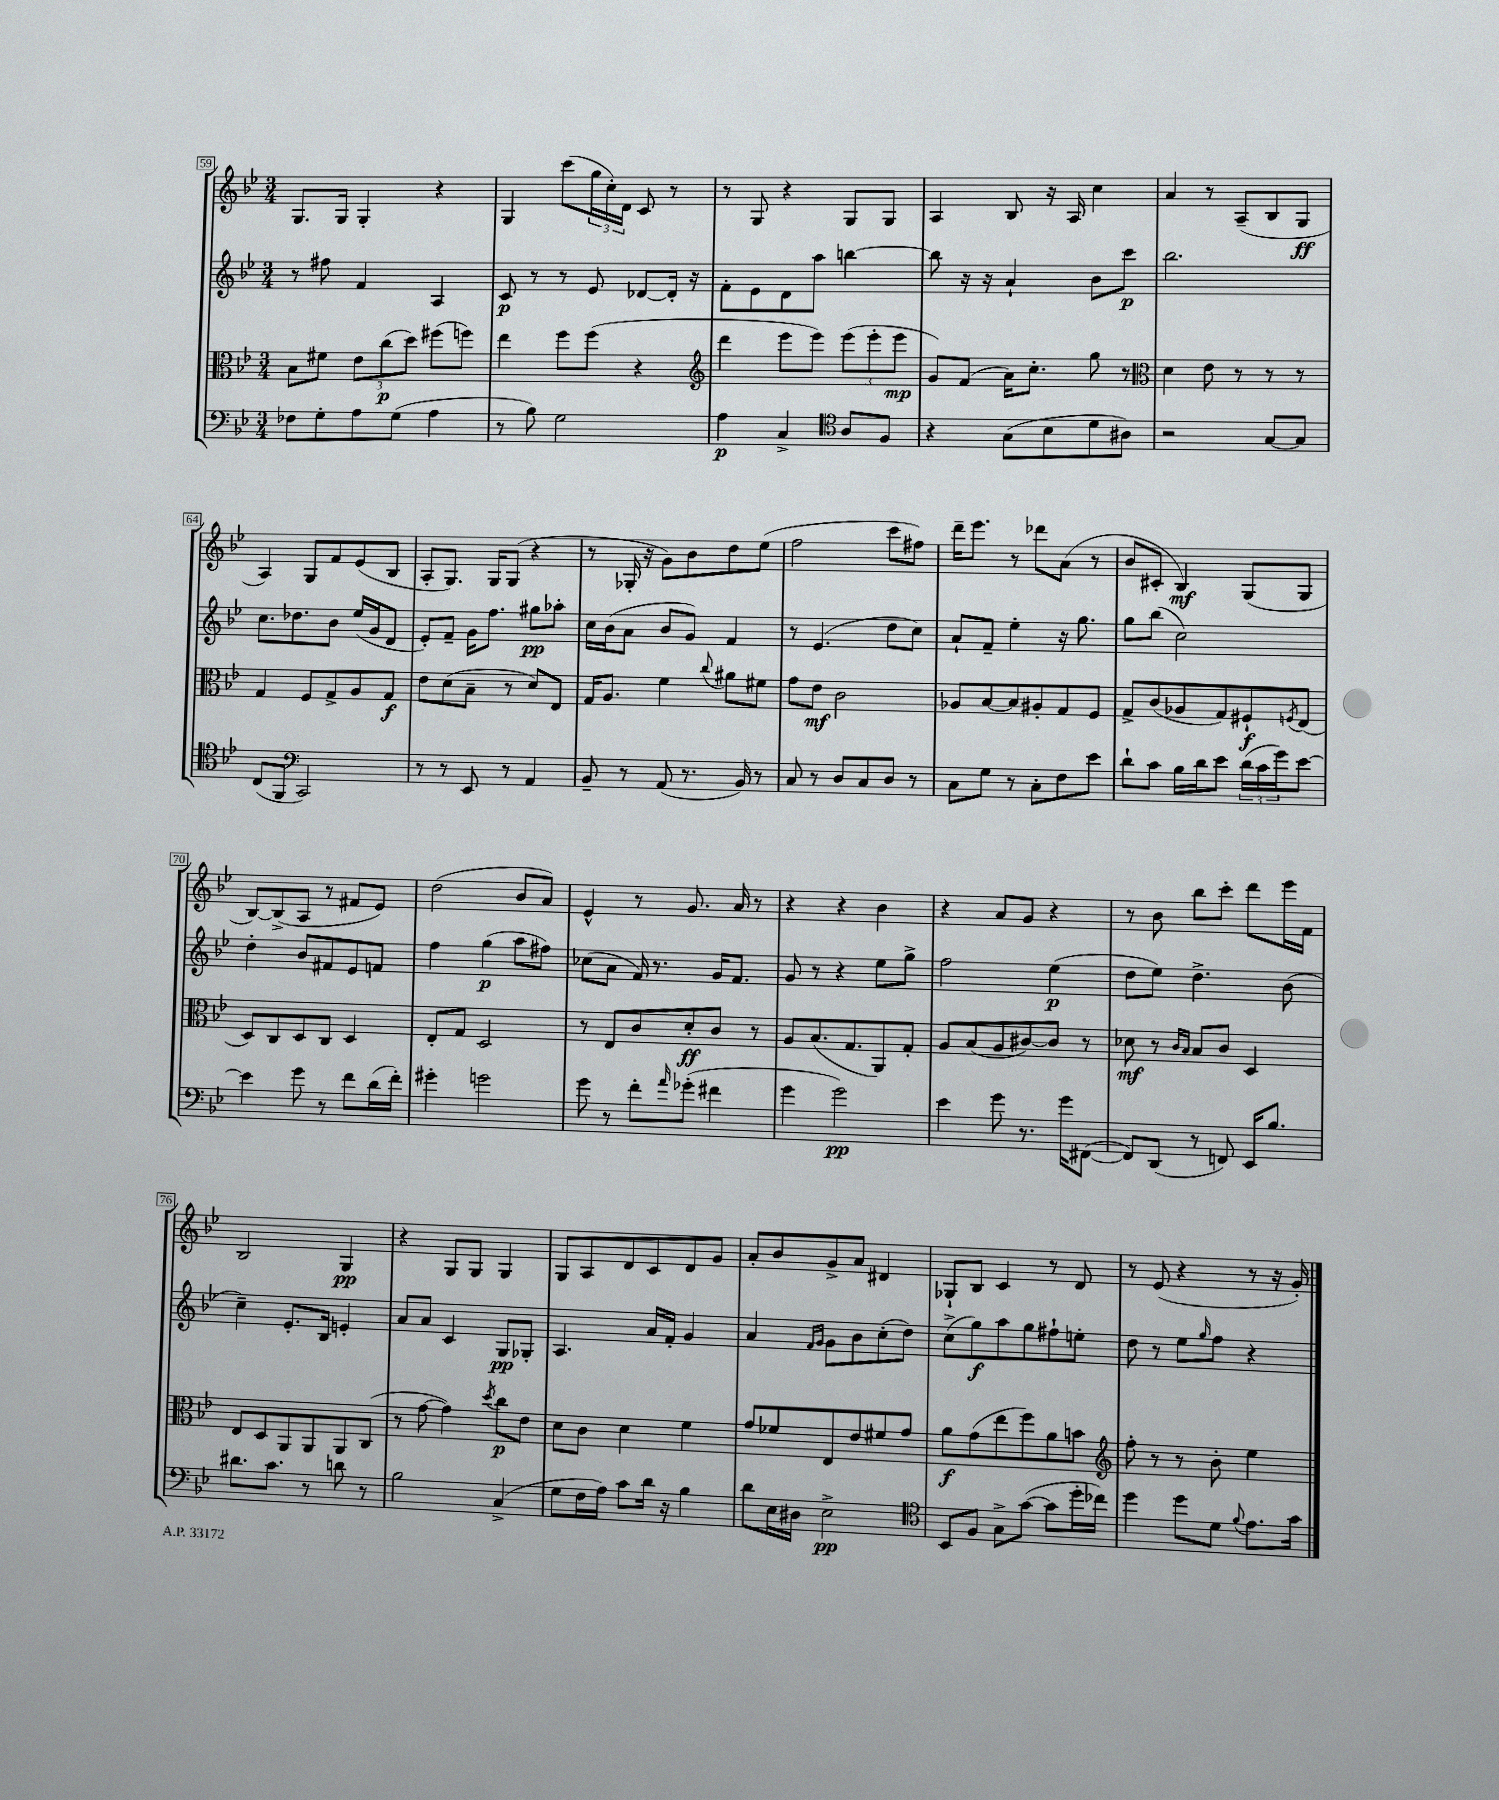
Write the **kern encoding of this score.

**kern	**dynam	**kern	**dynam	**kern	**dynam	**kern	**dynam
*part4	*part4	*part3	*part3	*part2	*part2	*part1	*part1
*staff4	*staff4	*staff3	*staff3	*staff2	*staff2	*staff1	*staff1
*clefF4	*	*clefC3	*	*clefG2	*	*clefG2	*
*k[b-e-]	*	*k[b-e-]	*	*k[b-e-]	*	*k[b-e-]	*
*M3/4	*	*M3/4	*	*M3/4	*	*M3/4	*
=59	=59	=59	=59	=59	=59	=59	=59
8F-X\L	.	8B-\L	.	8r	.	8.G/L	.
8G'\	.	8f#X\J	.	8ff#X\	.	.	.
.	.	.	.	.	.	16G/Jk	.
8A\	.	12e-\L	.	4f/	.	4G'/	.
.	.	(12cc\	p	.	.	.	.
(8G\J	.	.	.	.	.	.	.
.	.	12dd\J)	.	.	.	.	.
4A\	.	(8ff#X\L	.	4A/	.	4r	.
.	.	8ffn\J)	.	.	.	.	.
=60	=60	=60	=60	=60	=60	=60	=60
8r	.	4ee-\	.	8c/	p	4G/	.
8B-\)	.	.	.	8r	.	.	.
2G\	.	8ff\L	.	8r	.	(8ccc\L	.
.	.	(8ff\J	.	8e-/	.	24gg\L	.
.	.	.	.	.	.	24cc'\)	.
.	.	.	.	.	.	24d\JJ	.
.	.	4r	.	[8d-X/L	.	8c/	.
.	.	.	.	16d-'/Jk]	.	8r	.
.	.	.	.	16r	.	.	.
=61	=61	=61	=61	=61	=61	=61	=61
*	*	*clefG2	*	*	*	*	*
4A\	p	4ddd\	.	8f'\L	.	8r	.
.	.	.	.	8e-\	.	8G/	.
4C^/	.	8eee-\L	.	8d\	.	4r	.
.	.	8eee-\J)	.	8aa\J	.	.	.
*clefC4	*	*	*	*	*	*	*
8A/L	.	(12eee-\L	.	[4bbn\	.	8G/L	.
.	.	12eee-'\	.	.	.	.	.
8F/J	.	.	.	.	.	8G/J	.
.	.	12eee-\J	mp	.	.	.	.
=62	=62	=62	=62	=62	=62	=62	=62
4r	.	8g/L)	.	8bb\]	.	4A/	.
.	.	(8f/J	.	16r	.	.	.
.	.	.	.	16r	.	.	.
(8G\L	.	16a\KL)	.	4a`/	.	8B-/	.
.	.	8.cc'\J	.	.	.	.	.
8B-\	.	.	.	.	.	16r	.
.	.	.	.	.	.	16A/	.
8d\	.	8gg\	.	8b-\L	.	4cc\	.
8A#X\J)	.	8r	.	8ccc\J	p	.	.
=63	=63	=63	=63	=63	=63	=63	=63
*	*	*clefC3	*	*	*	*	*
2r	.	4d\	.	2.bb-\	.	4a/	.
.	.	8e-\	.	.	.	8r	.
.	.	8r	.	.	.	(8A~/L	.
[8G/L	.	8r	.	.	.	8B-/	.
8G/J]	.	8r	.	.	.	8G/J	ff
!!LO:LB:g=z
=64	=64	=64	=64	=64	=64	=64	=64
(8C/L	.	4G/	.	8.cc\L	.	4A/)	.
8FF/J	.	.	.	.	.	.	.
.	.	.	.	8.dd-X\	.	.	.
*clefF4	*	*	*	*	*	*	*
2CC/)	.	8F/L	.	.	.	8G/L	.
.	.	8G^/	.	8b-\J	.	8f/	.
.	.	8A/	.	(16ee-/LL	.	(8e-/	.
.	.	.	.	16g/J	.	.	.
.	.	8G/J	f	8d/J	.	8B-/J	.
=65	=65	=65	=65	=65	=65	=65	=65
8r	.	8e-\L	.	8e-'/L)	.	8A'/L	.
8r	.	(8d\	.	8f~/J	.	8.G/J)	.
8EE-/	.	8B-~\J	.	16g\KL	.	.	.
.	.	.	.	8.ff\J	.	16G/KL	.
8r	.	8r	.	.	.	(8G/J	.
4AA/	.	8d/L)	.	8gg#X\L	pp	4r	.
.	.	8E-/J	.	8aa-X'\J	.	.	.
=66	=66	=66	=66	=66	=66	=66	=66
8BB-~/	.	16G/KL	.	16cc\LL	.	8r	.
.	.	8.A/J	.	(16b-\J	.	.	.
8r	.	.	.	8a\J	.	16G-X'/	.
.	.	.	.	.	.	16r	.
(8AA/	.	4f\	.	8b-/L	.	8g\L)	.
8.r	.	.	.	8g/J)	.	8b-\	.
.	.	8qqcc/	.	.	.	.	.
.	.	8a#X\L	.	4f/	.	8dd\	.
16BB-/)	.	.	.	.	.	.	.
8r	.	8f#X\J	.	.	.	(8ee-\J	.
=67	=67	=67	=67	=67	=67	=67	=67
8C/	.	8g\L	.	8r	.	2ff\	.
8r	.	8e-\J	mf	(4.e-/	.	.	.
8D/L	.	2c\	.	.	.	.	.
8C/	.	.	.	.	.	.	.
8D/J	.	.	.	8dd\L	.	8ccc\L	.
8r	.	.	.	8cc\J)	.	8ff#X\J)	.
=68	=68	=68	=68	=68	=68	=68	=68
8C\L	.	8A-X/L	.	8a`/L	.	16ddd~\KL	.
.	.	.	.	.	.	8.eee-\J	.
8G\J	.	[8B-/	.	8f~/J	.	.	.
8r	.	8B-/]	.	4ee-'\	.	8r	.
8C'\L	.	8A#X'/	.	.	.	8ddd-X\L	.
8F\	.	8G/	.	16r	.	(8a\J	.
.	.	.	.	8.gg\	.	.	.
8e-\J	.	8F/J	.	.	.	8r	.
=69	=69	=69	=69	=69	=69	=69	=69
8d`\L	.	8G^/L	.	8gg\L	.	8b-/L	.
8c\J	.	(8c/	.	(8bb-\J	.	8c#X'/J	.
16B-\LL	.	8A-X/	.	2cc\)	.	4B-/)	mf
16d\J	.	.	.	.	.	.	.
8e-\J	.	8G/)	.	.	.	.	.
(24d\LL	.	8F#X`/	f	.	.	(8G/L	.
24c\	.	.	.	.	.	.	.
24g\J)	.	.	.	.	.	.	.
.	.	8qFn/	.	.	.	.	.
[8e-\J	.	(8E-/J	.	.	.	8G/J	.
!!LO:LB:g=z
=70	=70	=70	=70	=70	=70	=70	=70
4e-\]	.	8D/L)	.	4dd'\	.	[8B-/L)	.
.	.	8C/	.	.	.	(8B-^/]	.
8g\	.	8D/	.	8b-/L	.	8A/J	.
8r	.	8C/J	.	8f#X/	.	8r	.
8f\L	.	4D/	.	8e-/	.	8f#X/L	.
(16d\L	.	.	.	8fn/J	.	8e-/J)	.
16f'\JJ)	.	.	.	.	.	.	.
=71	=71	=71	=71	=71	=71	=71	=71
4g#X'\	.	8E-'/L	.	4ff\	.	(2dd\	.
.	.	8G/J	.	.	.	.	.
2gn\	.	2D/	.	(4gg\	p	.	.
.	.	.	.	8aa\L	.	8b-/L	.
.	.	.	.	8ff#X\J)	.	8a/J)	.
=72	=72	=72	=72	=72	=72	=72	=72
8g\	.	8r	.	(8cc-X\L	.	4e-^^/	.
8r	.	8E-/L	.	8a\J	.	.	.
8f'\L	.	8c/	.	16f/)	.	8r	.
.	.	.	.	8.r	.	.	.
16qqa/	.	.	.	.	.	.	.
(8g-X'\J	.	8d'/	ff	.	.	8.g/	.
4f#X\	.	8c/J	.	16g/KL	.	.	.
.	.	.	.	8.f/J	.	16a/	.
.	.	8r	.	.	.	8r	.
=73	=73	=73	=73	=73	=73	=73	=73
4g\	.	8A/L	.	8g/	.	4r	.
.	.	(8.B-/	.	8r	.	.	.
2g\)	pp	.	.	4r	.	4r	.
.	.	8.G/	.	.	.	.	.
.	.	8AA/)	.	8ee-\L	.	4b-\	.
.	.	8G'/J	.	8gg^\J	.	.	.
=74	=74	=74	=74	=74	=74	=74	=74
4e-\	.	8A/L	.	2ff\	.	4r	.
.	.	(8B-/	.	.	.	.	.
8g\	.	8A/	.	.	.	8a/L	.
8.r	.	[8c#X/)	.	.	.	8g/J	.
.	.	8c#/J]	.	(4ee-\	p	4r	.
16g\KL	.	.	.	.	.	.	.
([8FF#X\J	.	8r	.	.	.	.	.
=75	=75	=75	=75	=75	=75	=75	=75
8FF#/L])	.	8d-X\	mf	8dd\L	.	8r	.
(8DD/J	.	8r	.	8ee-\J)	.	8b-\	.
.	.	16qqc/LL	.	.	.	.	.
.	.	16qqB-/JJ	.	.	.	.	.
8r	.	8B-/L	.	4.dd^\	.	8bb-\L	.
8FFn/)	.	8c/J	.	.	.	8ccc'\J	.
16EE-/KL	.	4D/	.	.	.	8ddd\L	.
8.B-/J	.	.	.	.	.	.	.
.	.	.	.	(8b-\	.	16eee-\L	.
.	.	.	.	.	.	16f\JJ	.
!!LO:LB:g=z
=76	=76	=76	=76	=76	=76	=76	=76
8.d#X\L	.	8E-/L	.	4cc~\)	.	2B-/	.
.	.	8D/	.	.	.	.	.
8.c\J	.	.	.	.	.	.	.
.	.	8AA/	.	8.e-'/L	.	.	.
8r	.	8AA/	.	.	.	.	.
.	.	.	.	16B-/Jk	.	.	.
8dn\	.	8AA/	.	4en'/	.	4G/	pp
8r	.	(8C/J	.	.	.	.	.
=77	=77	=77	=77	=77	=77	=77	=77
2B-\	.	8r	.	8a/L	.	4r	.
.	.	[8g\	.	8a/J	.	.	.
.	.	4g\])	.	4c/	.	8G/L	.
.	.	.	.	.	.	8G/J	.
.	.	8qdd/	.	.	.	.	.
(4C^/	.	8cc\L	p	8G/L	pp	4G/	.
.	.	8e-\J	.	8G-X'/J	.	.	.
=78	=78	=78	=78	=78	=78	=78	=78
8G\L	.	8d\L	.	4.A/	.	8G/L	.
16F\L	.	8c\J	.	.	.	8A/	.
16A\JJ)	.	.	.	.	.	.	.
8c\L	.	4d\	.	.	.	8d/	.
16d\Jk	.	.	.	16a/LL	.	8c/	.
16r	.	.	.	16f'/JJ	.	.	.
4B-\	.	4f\	.	4g/	.	8d/	.
.	.	.	.	.	.	8g/J	.
=79	=79	=79	=79	=79	=79	=79	=79
8d\L	.	8g/L	.	4a/	.	8a'/L	.
16E-\L	.	8f-X/	.	.	.	8b-/	.
16D#X\JJ	.	.	.	.	.	.	.
.	.	.	.	16qqf/LL	.	.	.
.	.	.	.	16qqg/JJ	.	.	.
2E-^\	pp	8E-/	.	8g\L	.	8g^/	.
.	.	8e-/	.	8b-\	.	8a/J	.
.	.	8f#X/	.	(8cc'\	.	4d#X/	.
.	.	8g/J	.	8dd\J)	.	.	.
=80	=80	=80	=80	=80	=80	=80	=80
*clefC4	*	*	*	*	*	*	*
8BB-/L	.	8a\L	f	(8cc^\L	.	8G-X`/L	.
8F/J	.	(8g\	.	8gg\)	f	8B-/J	.
8G^\L	.	8ee-\	.	8aa\	.	4c/	.
([8g\J	.	8ff\)	.	8gg\	.	.	.
8g\L]	.	8a\	.	8ff#X`\	.	8r	.
16dd'\L	.	8bn\J	.	8een'\J	.	8d/	.
16cc-X\JJ)	.	.	.	.	.	.	.
=81	=81	=81	=81	=81	=81	=81	=81
*	*	*clefG2	*	*	*	*	*
4dd\	.	8ff'\	.	8dd\	.	8r	.
.	.	8r	.	8r	.	(8e-/	.
8dd\L	.	8r	.	8ee-\L	.	4r	.
.	.	.	.	16qqgg/	.	.	.
8d\J	.	8b-'\	.	8ff\J	.	.	.
8qqf/	.	.	.	.	.	.	.
8.e-\L	.	4ee-\	.	4r	.	8r	.
.	.	.	.	.	.	16r	.
16g\Jk	.	.	.	.	.	16g'/)	.
==	==	==	==	==	==	==	==
*-	*-	*-	*-	*-	*-	*-	*-
